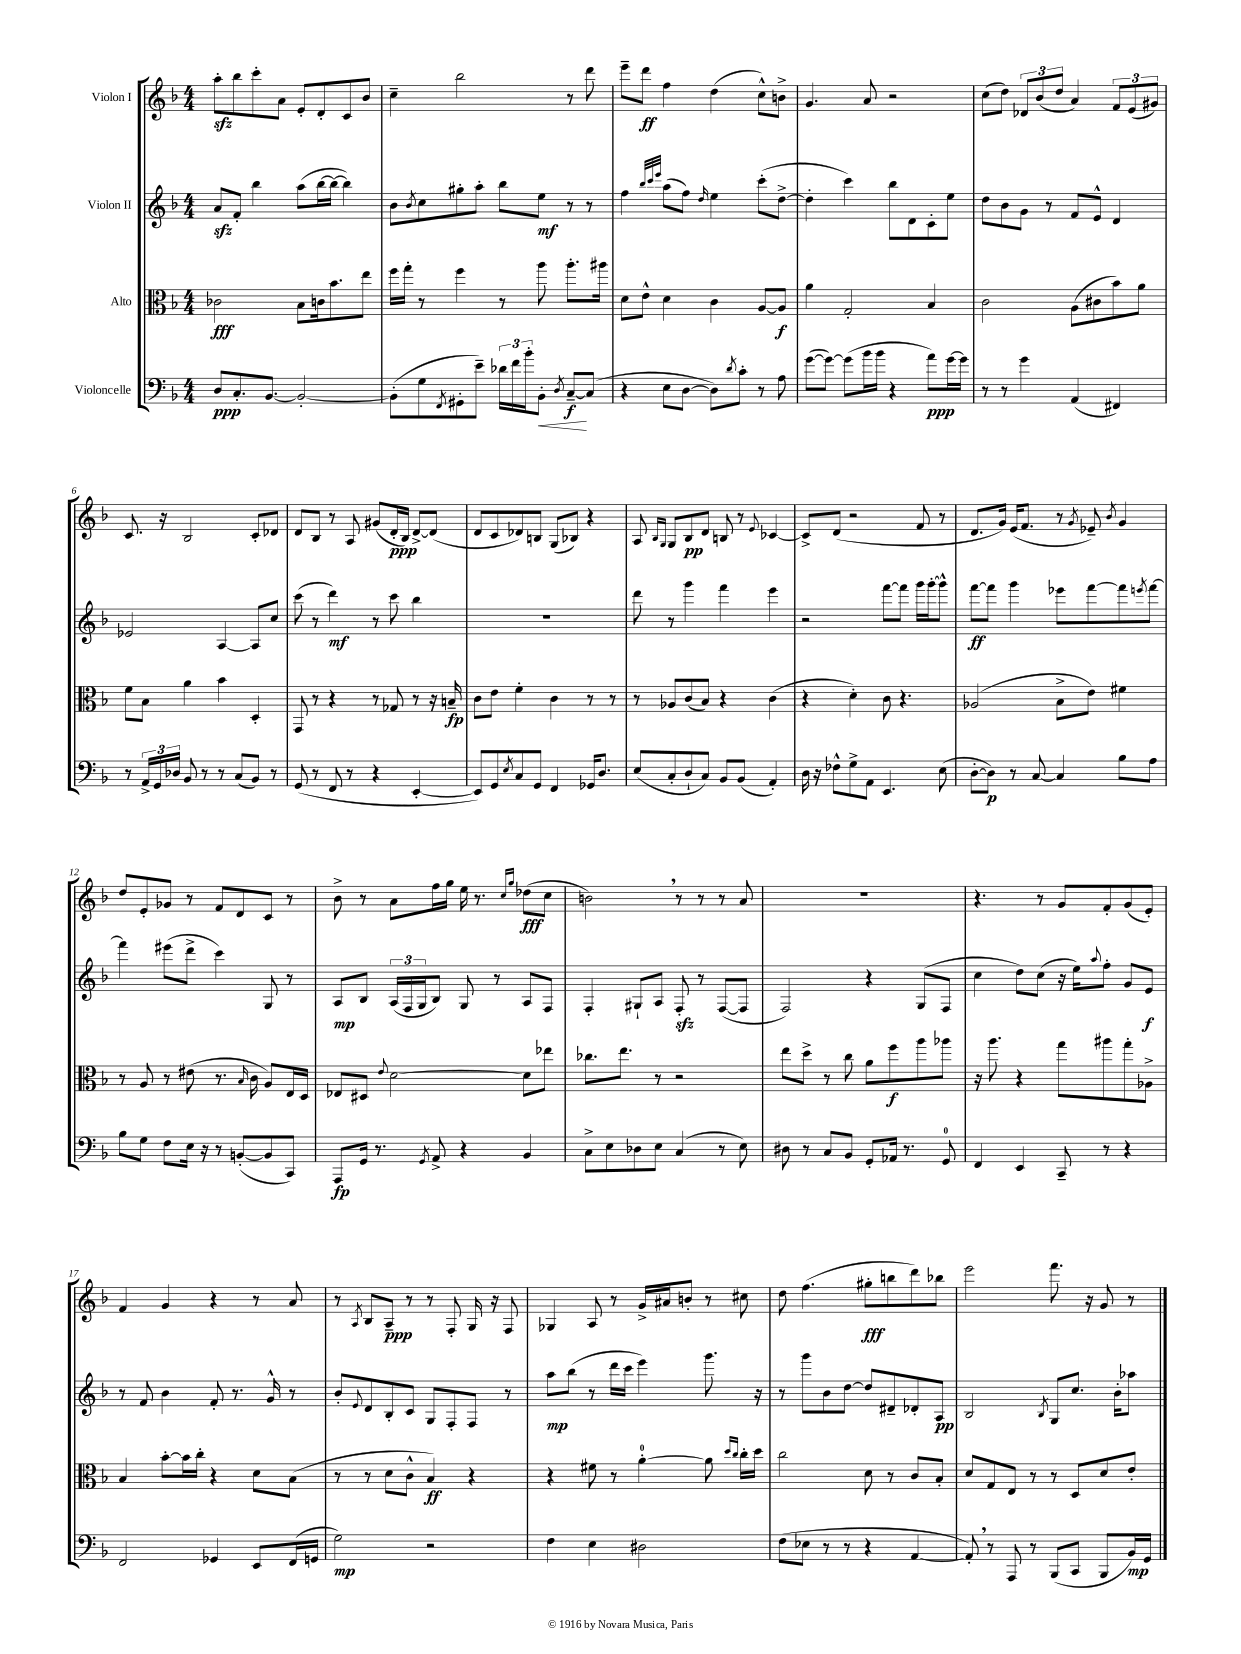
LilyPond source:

<<
\new StaffGroup <<
\new Staff = "s0" \with { instrumentName = "Violon I" } {
    \clef treble \key f \major \numericTimeSignature \time 4/4
    a''8-.\sfz bes''8 c'''8-. a'8 e'8-. d'8-. c'8 bes'8 |
    c''4-- bes''2 r8 d'''8 |
    e'''8-- d'''8\ff f''4 d''4( c''8-^) b'8-> |
    g'4. a'8 r2 |
    c''8( d''8) \tuplet 3/2 { des'8 bes'8( d''8 } a'4) \tuplet 3/2 { f'8 e'8( gis'8) } |
    c'8. r16 bes2 c'8-. des'8 |
    d'8 bes8 r8 a8 gis'8( d'16-.\ppp bes16) d'8~-> d'8( |
    d'8 c'8 des'8) b8 g8( bes8) r4 |
    a8 \grace { bes16 g16 } g8 bes8\pp d'8 b8 r8 \appoggiatura { e'8 } ces'4~ |
    ces'8-> d'8( r2 f'8 r8 |
    d'8. g'16) e'16( f'8. r8 \acciaccatura { g'8 } ees'8--) \acciaccatura { bes'8 } g'4 |
    d''8 e'8-. ges'8 r8 f'8 d'8 c'8 r8 |
    bes'8-> r8 a'8 f''16 g''16 e''16 r8. \grace { c''16 g''16 } des''8\fff( c''8 |
    b'2) \breathe r8 r8 r8 a'8 |
    R1 |
    r4. r8 g'8 f'8-. g'8( e'8-.) |
    f'4 g'4 r4 r8 a'8 |
    r8 \acciaccatura { a8 } bes8 a8--\ppp r8 r8 f8-. g16 r16 f8 |
    ges4 a8 r8 g'16-> ais'16 b'8-. r8 cis''8 |
    d''8 f''4.( gis''8-.\fff b''8 d'''8) bes''8 |
    e'''2 f'''8. r16 g'8 r8 \bar "|." |
}
\new Staff = "s1" \with { instrumentName = "Violon II" } {
    \clef treble \key f \major \numericTimeSignature \time 4/4
    a'8\sfz f'8-. bes''4 a''8( bes''16~ bes''16~ bes''4) |
    bes'8 \acciaccatura { bes'8 } c''8 gis''8-. a''8-. bes''8 e''8\mf r8 r8 |
    f''4 \grace { bes''32 c'''32 e'''32 } a''8( f''8) \grace { d''16 } e''4 c'''8-.( d''8~-> |
    d''4-. c'''4) bes''8 d'8 c'8-. e''8 |
    d''8 bes'8 g'8 r8 f'8 e'8-^ d'4 |
    ees'2 a4~ a8 c''8 |
    c'''8( r8 d'''4\mf) r8 c'''8 bes''4 |
    R1 |
    d'''8 r8 g'''4 f'''4 e'''4 |
    r2 f'''8~ f'''8 g'''16 g'''16~-. g'''8-^ |
    f'''8~\ff f'''8 g'''4 ees'''8 f'''8~ f'''8 \acciaccatura { e'''8 } f'''8~ |
    f'''4 eis'''8( d'''8-> c'''4) g8 r8 |
    a8\mp bes8 \tuplet 3/2 { a16( f16 g16 } bes8) g8 r8 a8 f8 |
    f4-. gis8-! a8 f8-.\sfz r8 f8~( f8 |
    f2) r4 g8( f8 |
    c''4 d''8) c''8( r16 e''16) \appoggiatura { a''8 } f''8-. g'8 e'8\f |
    r8 f'8 bes'4 f'8-. r8. g'16-^ r8 |
    bes'8-. \appoggiatura { e'8 } d'8 bes8-. c'8 g8 f8-. f8 r8 |
    a''8\mp bes''8( r8 d'''16 c'''16 e'''4) g'''8. r16 |
    r8 g'''8 bes'8 d''8~ d''8 dis'8-- des'8-. a8\pp |
    bes2 \acciaccatura { bes8 } g8 c''8. bes'16-. aes''8 \bar "|." |
}
\new Staff = "s2" \with { instrumentName = "Alto" } {
    \clef alto \key f \major \numericTimeSignature \time 4/4
    ces'2\fff bes8 c'16 bes'8. e''8 |
    f''16 g''16-. r8 f''4 r8 a''8 a''8.-. ais''16 |
    d'8 e'8-^ d'4 c'4 a8~ a8\f |
    a'4 g2-. bes4 |
    c'2 a8( cis'8 bes'8) a'8 |
    f'8 bes8 a'4 bes'4 d4-. |
    g,8 r8 r4 r8 ges8 r8 r16 b16--\fp |
    c'8 e'8 f'4-. c'4 r8 r8 |
    r8 aes8 c'8( bes8) r4 c'4( |
    r4 d'4-.) c'8 r4. |
    aes2( bes8-> e'8) fis'4 |
    r8 a8 r8 eis'8( r8. \grace { bes16 } c'16 a8) e16 d16 |
    ees8 dis8 \appoggiatura { e'8 } d'2~ d'8 ees''8 |
    ces''8. e''8. r8 r2 |
    e''8 d''8-> r8 c''8 a'8 f''8\f a''8 aes''8 |
    r16 a''8. r4 g''8 ais''8 g''8-. aes8-> |
    bes4 bes'8~-. bes'16 c''16-. r4 d'8 bes8( |
    r8 r8 d'8 c'8-^ bes4\ff) r4 |
    r4 fis'8 r8 a'4-0~-. a'8 \grace { d''16 c''16 } c''16-. d''16 |
    c''2 d'8 r8 c'8 bes8-. |
    d'8 g8 e8 r8 r8 d8 d'8 e'8-. \bar "|." |
}
\new Staff = "s3" \with { instrumentName = "Violoncelle" } {
    \clef bass \key f \major \numericTimeSignature \time 4/4
    d8\ppp c8.-. bes,8.~ bes,2~-. |
    bes,8-.( g8 \acciaccatura { f,8 } gis,8-. e'8--) \tuplet 3/2 { des'16 f'16 bes'16-. } bes,8-.\< \acciaccatura { d8 } c8~--\f\! c8( |
    r4 e8 d8~ d8) \acciaccatura { d'8 } c'8-. r8 a8 |
    g'8~( g'8~) g'8( bes'16 bes'16 r4 a'8\ppp) g'16~ g'16 |
    r8 r8 g'4 a,4( fis,4) |
    r8 \tuplet 3/2 { a,16-> g,16 des16 } bes,8 r8 r8 c8( bes,8) r8 |
    g,8( r8 f,8 r8 r4 e,4~-. |
    e,8) g,8 \acciaccatura { e8 } c8 g,8 f,4 ges,16 d8. |
    e8( c8-. d8-! c8) bes,8 bes,8( a,4-.) |
    d16 r16 fes8-^ g8-> a,8 e,4. e8( |
    d8~-. d8\p) r8 c8~ c4 bes8 a8 |
    bes8 g8 f8 e16 r16 r8 b,8~-.( b,8 c,8) |
    a,,8\fp g,16 r8. \acciaccatura { g,8 } a,8-> r4 bes,4 |
    c8-> e8 des8 e8 c4( r8 e8) |
    dis8 r8 c8 bes,8 g,8-. aes,16 r8. g,8-0 |
    f,4 e,4 c,8-- r8 r4 |
    f,2 ges,4 e,8 f,16( g,16 |
    g2\mp) r2 |
    f4 e4 dis2 |
    f8( ees8 r8 r8 r4 a,4~ |
    a,8-.) \breathe r8 a,,8 r8 bes,,8( c,8 bes,,8 bes,16\mp) g,16 \bar "|." |
}
>>
>>
